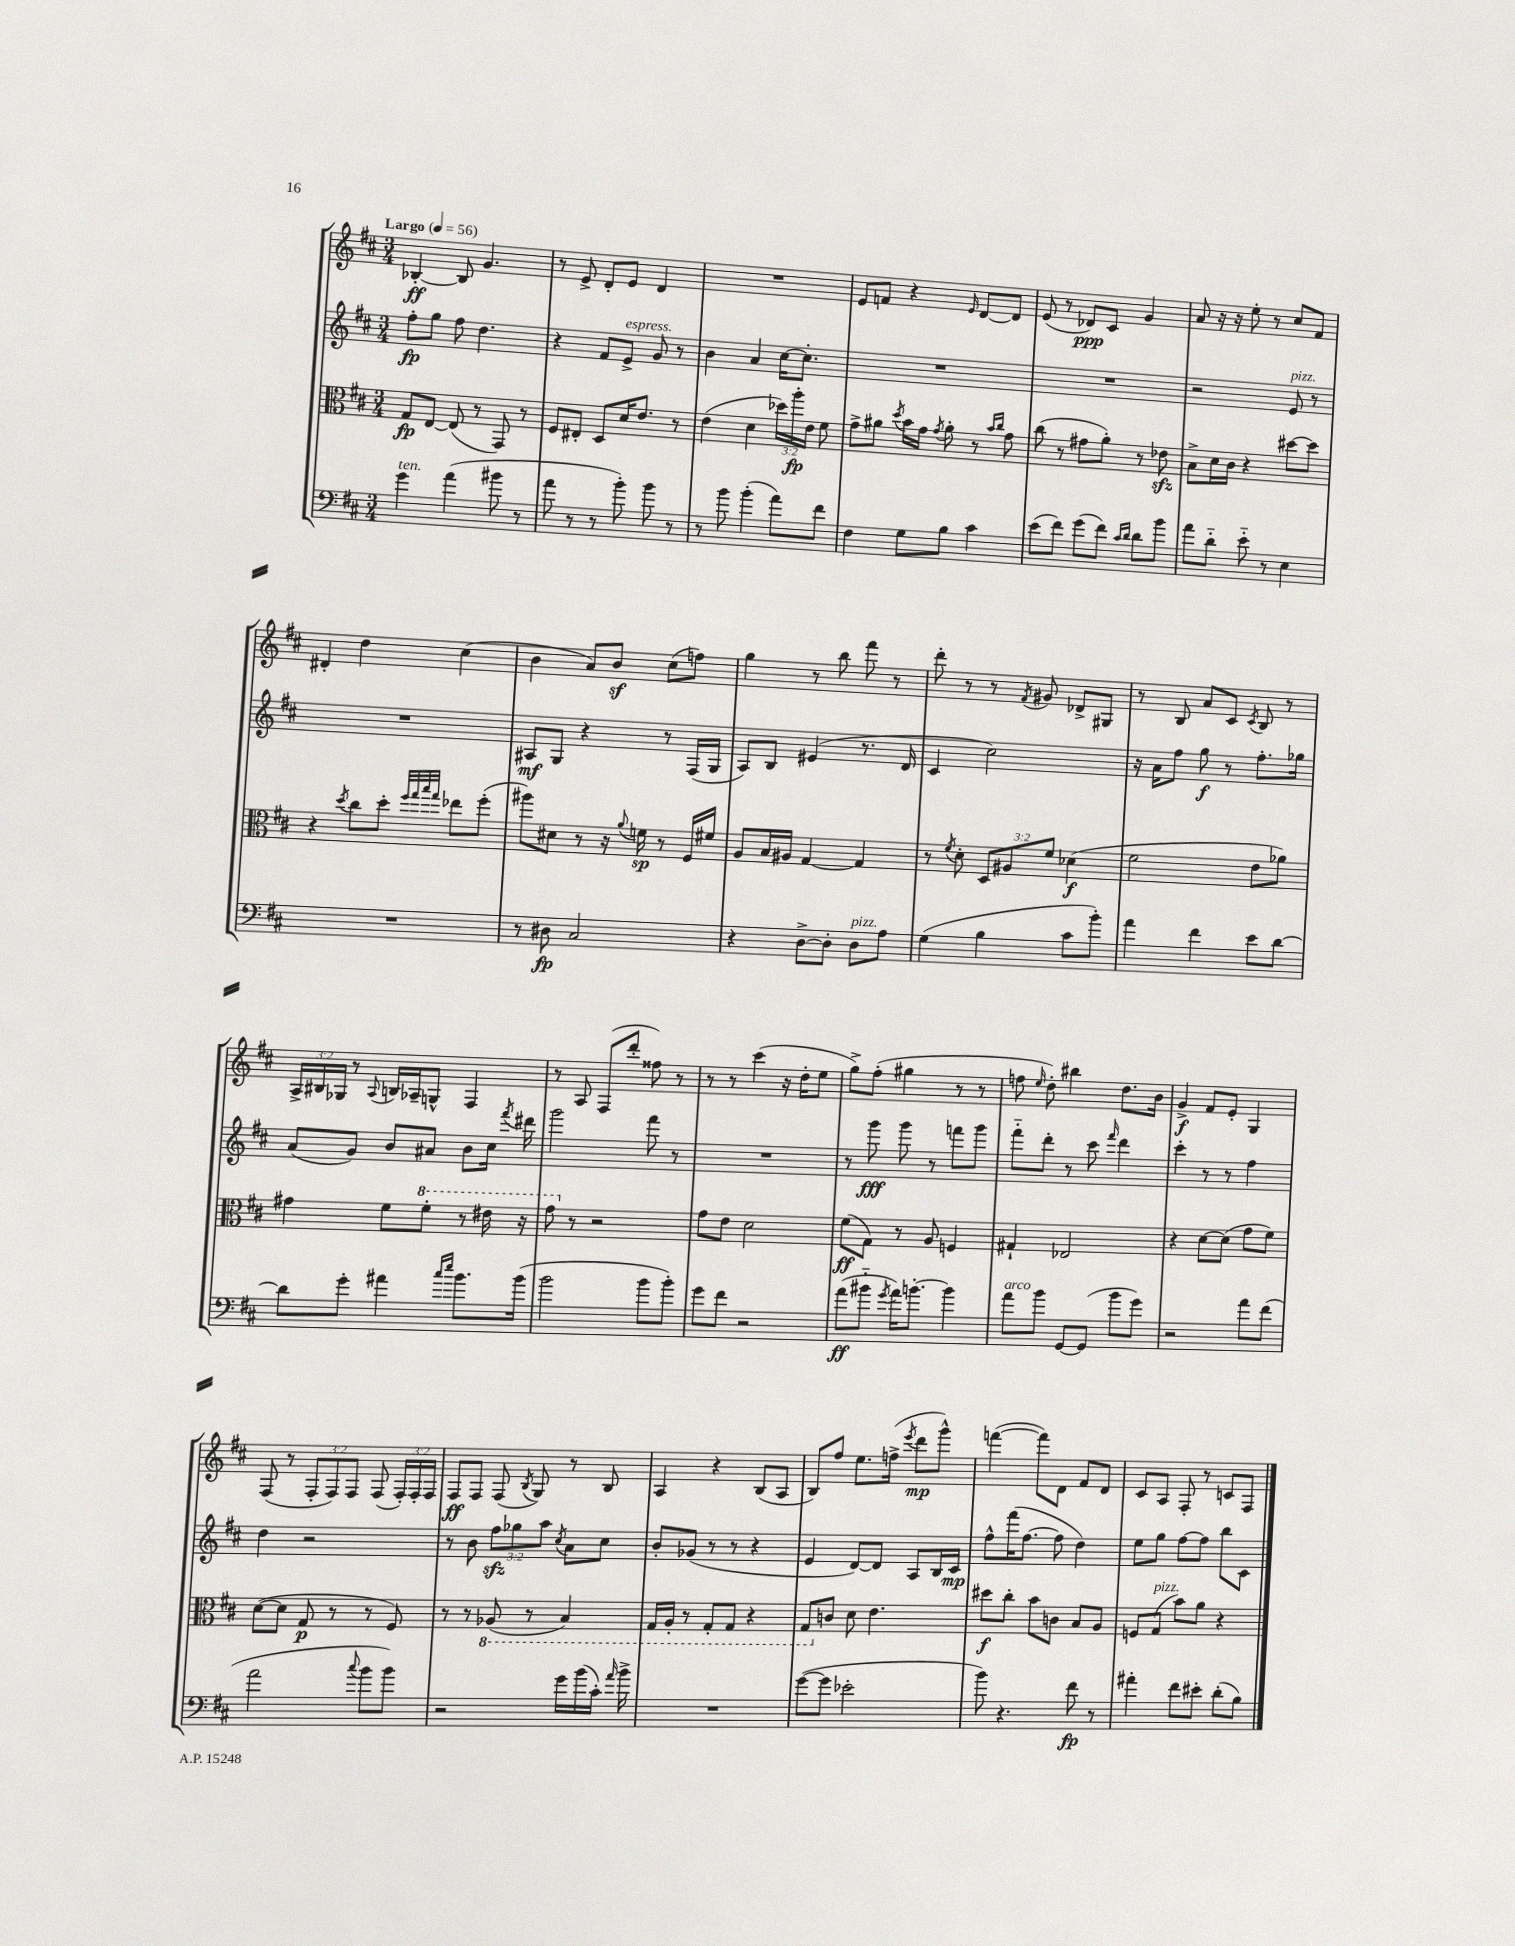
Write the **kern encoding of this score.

**kern	**kern	**kern	**kern
*staff4	*staff3	*staff2	*staff1
*clefF4	*clefC3	*clefG2	*clefG2
*k[f#c#]	*k[f#c#]	*k[f#c#]	*k[f#c#]
*M3/4	*M3/4	*M3/4	*M3/4
*MM56	*MM56	*MM56	*MM56
4g	8G	8ff#'	[4B-'
.	[8E	8gg	.
(4a	(8E]	8ff#	8B-]
.	8r	4.dd	4.g
8b#	8GG)	.	.
8r	8r	.	.
=	=	=	=
8a	8F#	4r	8r
8r	8E#'	.	8e^
8r	8D	8f#	8d'
8b')	16d	8e^	8e
.	8.e	.	.
8b	.	8g	4d
8r	8r	8r	.
=	=	=	=
8r	(4e	4b	2.r
8b	.	.	.
(4b'	4d	4a	.
8a)	24dd-)	[16cc#	.
.	24aa'	.	.
.	.	8.cc#']	.
.	24e	.	.
8f#	8f#	.	.
=	=	=	=
4F#	8g^	2.r	8e
.	8a#	.	8f
.	8qdd	.	.
8G	16b	.	4r
.	16g	.	.
.	8qg	.	.
8B	8a#'	.	.
.	.	.	16qqe
4c#	8r	.	[8d
.	16qqb	.	.
.	16qqcc#	.	.
.	8g	.	8d]
=	=	=	=
(8e	(8cc#	2.r	(8e
8f#)	8r	.	8r
(8g	8g#	.	8d-)
8f#)	8a')	.	8c#
16qqc#	.	.	.
16qqd	.	.	.
8d	8r	.	4g
8b	8e-	.	.
=	=	=	=
8a	8B^	2r	8a
8d'~	16d	.	16r
.	16c#	.	16r
8e'~	4r	.	8ee'
8r	.	.	8r
4E	[8dd#	8e	8cc#
.	8dd#]	8r	8f#
=	=	=	=
2.r	4r	2.r	4d#'
.	8qdd	.	.
.	8cc#	.	4dd
.	8dd'	.	.
.	32qqff#	.	.
.	32qqgg	.	.
.	32qqbb	.	.
.	32qqgg	.	.
.	8ee-	.	(4cc#
.	(8ff#'	.	.
=	=	=	=
8r	8aa#)	8A#	4b
8D#	8d#	8G	.
2C#	8r	4r	8a)
.	16r	.	8b
.	8qqa	.	.
.	16f	.	.
.	8r	8r	(8cc#
.	16F#	(16F#	8ff)
.	16f#	16G	.
=	=	=	=
4r	8A	8A)	4gg
.	16B	8B	.
.	16A#	.	.
[8D^	[4G	(4e#	8r
8D']	.	.	8bb
8D	4G]	8.r	8fff#
8A	.	.	8r
.	.	16d	.
=	=	=	=
(4G	8r	4c#	8ddd'
.	8qf#	.	.
.	8d'	.	8r
4B	12D	2cc#)	8r
.	12A#	.	.
.	.	.	8qf#
.	.	.	8g#
.	12f#	.	.
8c#	(4d-	.	8d-^
8b')	.	.	8G#
=	=	=	=
4a	2f#	16r	8r
.	.	16a	.
.	.	8ff#	8B
4f#	.	8gg	8a
.	.	8r	8c#
.	.	.	8qc#
8e	8e	8.ff#'	8B
[8d	8a-)	.	8r
.	.	16gg-	.
=	=	=	=
8d]	4g#	(8a	24A^
.	.	.	24B#
.	.	.	24G-
8g'	.	8g)	8r
.	.	.	8qqA
4a#	8f#	8b	16B
.	.	.	16A-~
.	8ff#'	8a#	8G^^
16qqcc#	.	.	.
16qqee	.	.	.
8.b	8r	8b	4F#
.	16ee#	16cc#	.
.	.	8qfff#	.
(16b	16r	16ddd#	.
=	=	=	=
2b	8gg	2ggg	8r
.	8r	.	8A
.	2r	.	(8F#
.	.	.	8ddd'
8b	.	8fff#	8ff##)
8b')	.	8r	8r
=	=	=	=
8g	8g	2.r	8r
8f#	8e	.	8r
2r	2d	.	(4ccc#
.	.	.	16r
.	.	.	16dd'
.	.	.	8ee
=	=	=	=
(8a	(8f#	8r	8gg^)
8b#'~	8G)	8ggg	(8ff#'
8qg	.	.	.
16a)	8r	8ggg	4gg#
[8.b'	.	.	.
.	8A	8r	.
4b]	4F	8fff	8r
.	.	8ggg	8r
=	=	=	=
8a	4G#`	8fff#'~	8ff
.	.	.	16qqee
8b	.	8ddd'	8dd')
[8GG	2E-	8r	4bb#
(8GG]	.	8ccc#	.
.	.	16qqfff#	.
8b	.	4ddd	8.dd
8g)	.	.	.
.	.	.	16b
=	=	=	=
2r	4r	4ccc#'	4g^
.	[8d	8r	8f#
.	(8d]	8r	8e'
8a	8g	4ff#	4G
(8f#	8f#)	.	.
=	=	=	=
2a	([8d	4dd	(8F#
.	8d]	.	8r
.	8G	2r	12F#'
.	.	.	12F#)
.	8r	.	.
.	.	.	12F#
8qqcc#	.	.	.
8b	8r	.	(8F#
8b)	8F#)	.	24F#')
.	.	.	24F#'
.	.	.	24F#
=	=	=	=
2r	8r	8r	8F#
.	8r	8b	8F#
.	(8AA-	12ff#	(8F#
.	.	12gg-	.
.	.	.	8qB
.	8r	.	8G)
.	.	12aa	.
.	.	8qcc#	.
16g	4BB)	8a	8r
(16b	.	.	.
16c#')	.	8cc#	8B
16qqa	.	.	.
16b^	.	.	.
=	=	=	=
2.r	16GG	8b'	4A
.	16AA'	.	.
.	8r	(8g-	.
.	8GG'	8r	4r
.	8GG	8r	.
.	4r	4r	(8B
.	.	.	8A
=	=	=	=
([8g	8GG	4e	8B)
8g]	8c	.	8ff#
2e-'	8d	[8d)	8.ee
.	4.e	8d]	.
.	.	.	(16ff^
.	.	.	8qeee
.	.	8A	8ddd
.	.	16B	8ggg^^)
.	.	16c#	.
=	=	=	=
8b)	8dd#	8ff#^^	([4fff
4.r	8cc#'	(16fff#	.
.	.	[8.ff#	.
.	8b	.	8fff])
.	8c	8ff#]	8d
8f#	8B	4dd)	8f#
8r	8A	.	8d
=	=	=	=
4a#'	8F	8ee	8c#
.	(8G	8gg	8A
8f#	8b)	[8ff#	8F#'
8e#'	8a	8ff#]	8r
(8d'	4r	8bb	8c
8B)	.	8c#	8F#
==	==	==	==
*-	*-	*-	*-
